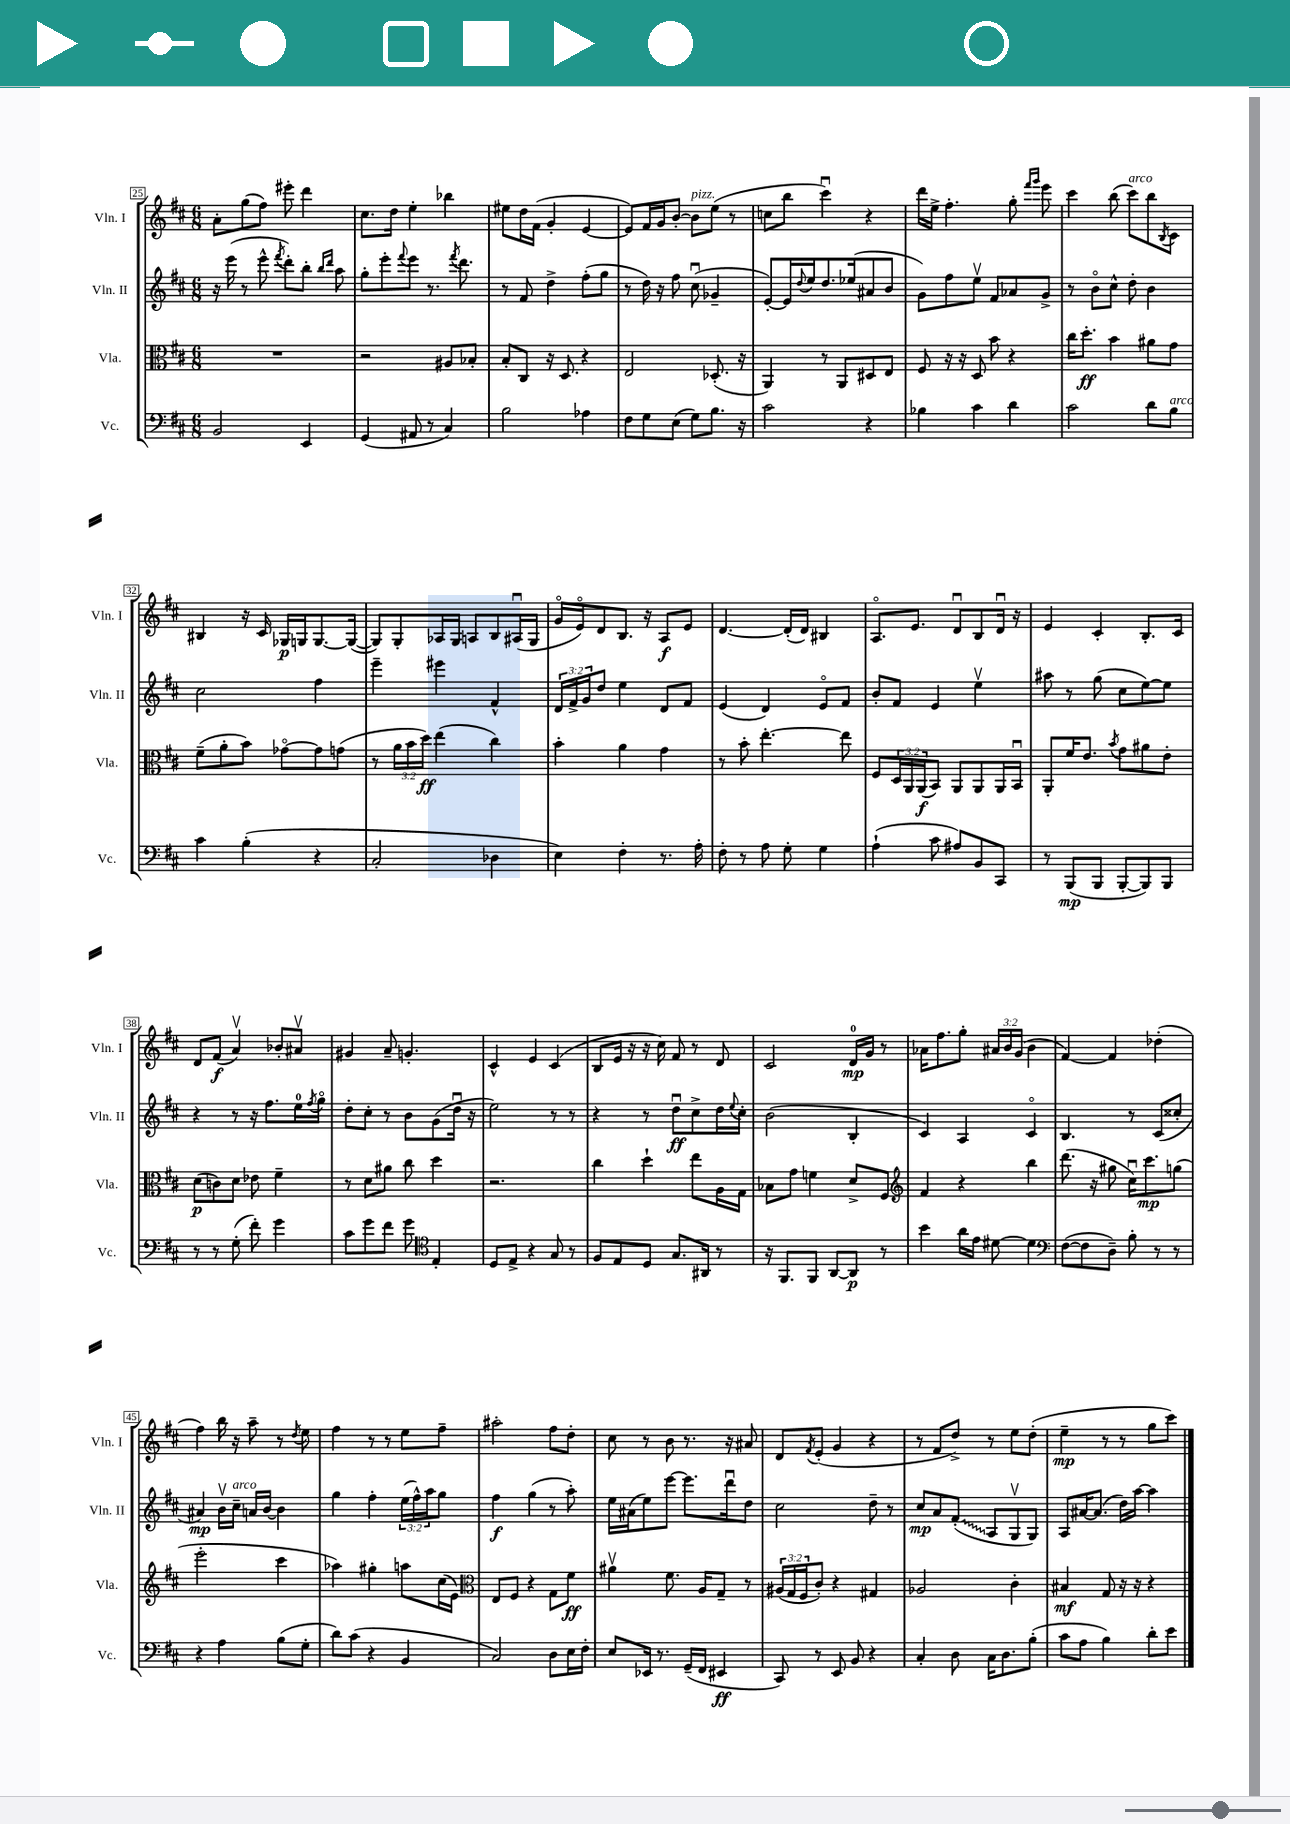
<<
\new StaffGroup <<
\new Staff = "s0" \with { instrumentName = "Vln. I" shortInstrumentName = "Vln. I" } {
    \clef treble \key d \major \numericTimeSignature \time 6/8 \override Staff.TupletNumber.text = #tuplet-number::calc-fraction-text
    a'8-. g''8( fis''8) eis'''8-. d'''4 |
    cis''8. d''16 e''4-. bes''4 |
    eis''8 d''16 fis'16( g'4-. e'4~ |
    e'8) fis'16 g'16 b'8~-. b'8^\markup { \italic "pizz." } e''8( r8 |
    c''8 b''8 cis'''4\downbow) r4 |
    d'''16 e''16-> fis''4.-. g''8-. \grace { fis'''16 g'''16 } e'''8 |
    cis'''4 b''8( cis'''8^\markup { \italic "arco" }) b''8 \acciaccatura { b8 } cis'8 |
    bis4 r16 cis'16 ges16\p g16 g8.~ g16~( |
    g8) g8-. aes16 g16 a8 b8 ais16\downbow( g16 |
    g'16\flageolet e'16\flageolet) d'8 b8. r16 a8\f e'8 |
    d'4.~ d'16-.( d'16) bis4 |
    a8.\flageolet e'8. d'8\downbow b8 d'16\downbow r16 |
    e'4 cis'4-. b8.-. cis'16 |
    d'8 fis'8\f( a'4\upbow) bes'8-. ais'8\upbow |
    gis'4 a'8-- g'4.-. |
    cis'4-^ e'4 cis'4( |
    b8 e'16 r16 r16 cis''16) fis'8 r8 d'8 |
    cis'2 d'16-0\mp g'16 r8 |
    aes'16 fis''8. g''8-. \tuplet 3/2 { ais'16 b'16 g'16( } b'4 |
    fis'4~) fis'4 des''4-.( |
    fis''4) b''16 r16 a''8-- r8 \acciaccatura { d''8 } e''8 |
    fis''4 r8 r8 e''8 fis''8-- |
    ais''2-. fis''8 d''8-. |
    cis''8 r8 b'8 r8. r16 ais'8 |
    d'8 \acciaccatura { fis'8 } e'8-.( g'4 r4 |
    r8 fis'8 d''8->) r8 e''8 d''8-.( |
    e''4--\mp r8 r8 g''8 cis'''8) \bar "|." |
}
\new Staff = "s1" \with { instrumentName = "Vln. II" shortInstrumentName = "Vln. II" } {
    \clef treble \key d \major \numericTimeSignature \time 6/8 \override Staff.TupletNumber.text = #tuplet-number::calc-fraction-text
    r16 e'''16( r8 e'''8-^ \acciaccatura { fis'''8 } d'''8-.) b''8-. \grace { b''16 d'''16 } a''8 |
    g''8-. e'''8-. \appoggiatura { fis'''8 } e'''8 r8. \acciaccatura { fis'''8 } d'''8. |
    r8 fis'8 d''4-> fis''8-.( g''8 |
    r8 d''16) r16 fis''8 cis''8\downbow( ges'4-- |
    e'8~-.) e'16 \appoggiatura { d''8 } e''16 d''8. ees''16( ais'8 b'8 |
    g'8) fis''8 e''8\upbow fis'8 aes'8 g'8-> |
    r8 b'8\flageolet cis''8-^ d''8-. b'4 |
    cis''2 fis''4 |
    e'''4-- eis'''4 fis'4-^ |
    \tuplet 3/2 { d'16 fis'16-> g'16 } d''8 e''4 d'8 fis'8 |
    e'4( d'4) e'8\flageolet fis'8 |
    b'8-. fis'8 e'4 e''4\upbow |
    ais''8 r8 g''8( cis''8 e''8~) e''8 |
    r4 r8 r16 fis''8. e''16-0 \acciaccatura { fis''8 } g''16\flageolet |
    d''8-. cis''8-. r8 b'8 g'8( d''16\downbow r16 |
    e''2) r8 r8 |
    r4 r8 d''8\downbow\ff cis''8-> d''16 \appoggiatura { e''8 } cis''16-. |
    b'2( b4-. |
    cis'4) a4 cis'4\flageolet |
    b4. r8 cis'8( cisis''8-. |
    ais'4\mp) b'16\upbow cis''16--^\markup { \italic "arco" } a'16 b'16~ b'4 |
    g''4 fis''4-. \tuplet 3/2 { e''16( fis''16-^) a''16 } g''8 |
    fis''4\f g''4( r8 a''8-.) |
    e''16 ais'16( e''8) e'''8~ e'''8. d'''16\downbow d''8 |
    cis''2 d''8-- r8 |
    cis''8\mp a'8 \once \override Glissando.style = #'zigzag fis'8-.\glissando( a8 g8\upbow g8) |
    a8 ais'16~ ais'8.( d''16) a''16~ a''4 \bar "|." |
}
\new Staff = "s2" \with { instrumentName = "Vla." shortInstrumentName = "Vla." } {
    \clef alto \key d \major \numericTimeSignature \time 6/8 \override Staff.TupletNumber.text = #tuplet-number::calc-fraction-text
    R2. |
    r2 ais8 bes8-. |
    b8-. cis8 r16 d8. r4 |
    e2 des8.-.( r16 |
    a,4) r8 a,8 dis8 e8 |
    fis8 r16 r16 d8 b'8 r4 |
    cis''16 d''8.-.\ff b'4 ais'8 g'8 |
    fis'8--( a'8-. b'8) ges'8~\flageolet ges'8 g'8( |
    r8 \tuplet 3/2 { a'16 b'16 d''16\ff) } e''4( cis''4) |
    b'4-. a'4 g'4 |
    r8 b'8-. e''4.~-. e''8 |
    fis8 \tuplet 3/2 { d16 a,16 a,16\f( } b,8) a,8 a,8 a,16 b,16\downbow |
    a,8-. fis'16 e'8. \acciaccatura { b'8 } g'8 ais'8 e'8-. |
    d'8\p( c'8) d'8 ees'8 fis'4-- |
    r8 d'8 ais'8 cis''8 d''4 |
    r2. |
    cis''4 d''4-! e''8 a16 g16 |
    bes8 g'8 f'4 d'8-> fis8 |
    \clef treble fis'4 r4 b''4 |
    d'''8.( r16 gis''8 cis''16\downbow) cis'''8.\mp g''8( |
    e'''2-. cis'''4 |
    aes''4) gis''4-. a''8 cis''16( e'16) |
    \clef alto e8 fis8 r4 g8 fis'8\ff |
    ais'4\upbow fis'8. a16 g8-- r8 |
    \tuplet 3/2 { ais16( g16 fis16 } cis'8-.) r4 gis4 |
    aes2 cis'4-. |
    bis4\mf g8 r16 r16 r4 \bar "|." |
}
\new Staff = "s3" \with { instrumentName = "Vc." shortInstrumentName = "Vc." } {
    \clef bass \key d \major \numericTimeSignature \time 6/8
    b,2 e,4 |
    g,4( ais,8 r8 cis4) |
    b2 aes4 |
    fis8 g8 e8( g8) b8. r16 |
    cis'2 r4 |
    bes4 cis'4 d'4 |
    cis'2 d'8 b8^\markup { \italic "arco" } |
    cis'4 b4-.( r4 |
    cis2-. des4 |
    e4) fis4-. r8. a16-. |
    fis8-. r8 a8 g8-. g4 |
    a4-!( cis'8 ais8) b,8 cis,8 |
    r8 b,,8\mp( b,,8 b,,8~-. b,,8) b,,8 |
    r8 r8 g8-.( fis'8-.) g'4 |
    cis'8 g'8 fis'8 g'8 \clef tenor e4-. |
    d8 e8-> r4 g8 r8 |
    fis8 e8 d8 g8. ais,16 r8 |
    r16 fis,8. fis,8 a,8~ a,8\p r8 |
    b'4 a'16 e'16 dis'8~ dis'4 |
    \clef bass fis8~( fis8 d8--) b8-. r8 r8 |
    r4 a4 b8( g8-. |
    d'8) cis'8( r4 b,4 |
    cis2) d8 e16 fis16-. |
    e8 ees,16 r8. g,16--( fis,16 eis,4\ff |
    cis,8) r8 e,8 b,8 r4 |
    cis4-. d8 cis16 d8. b8-.( |
    cis'8 a8 b4) d'8-. e'8 \bar "|." |
}
>>
>>
\layout { \context { \Score currentBarNumber = #25 \override BarNumber.stencil = #(make-stencil-boxer 0.1 0.3 ly:text-interface::print) } }
